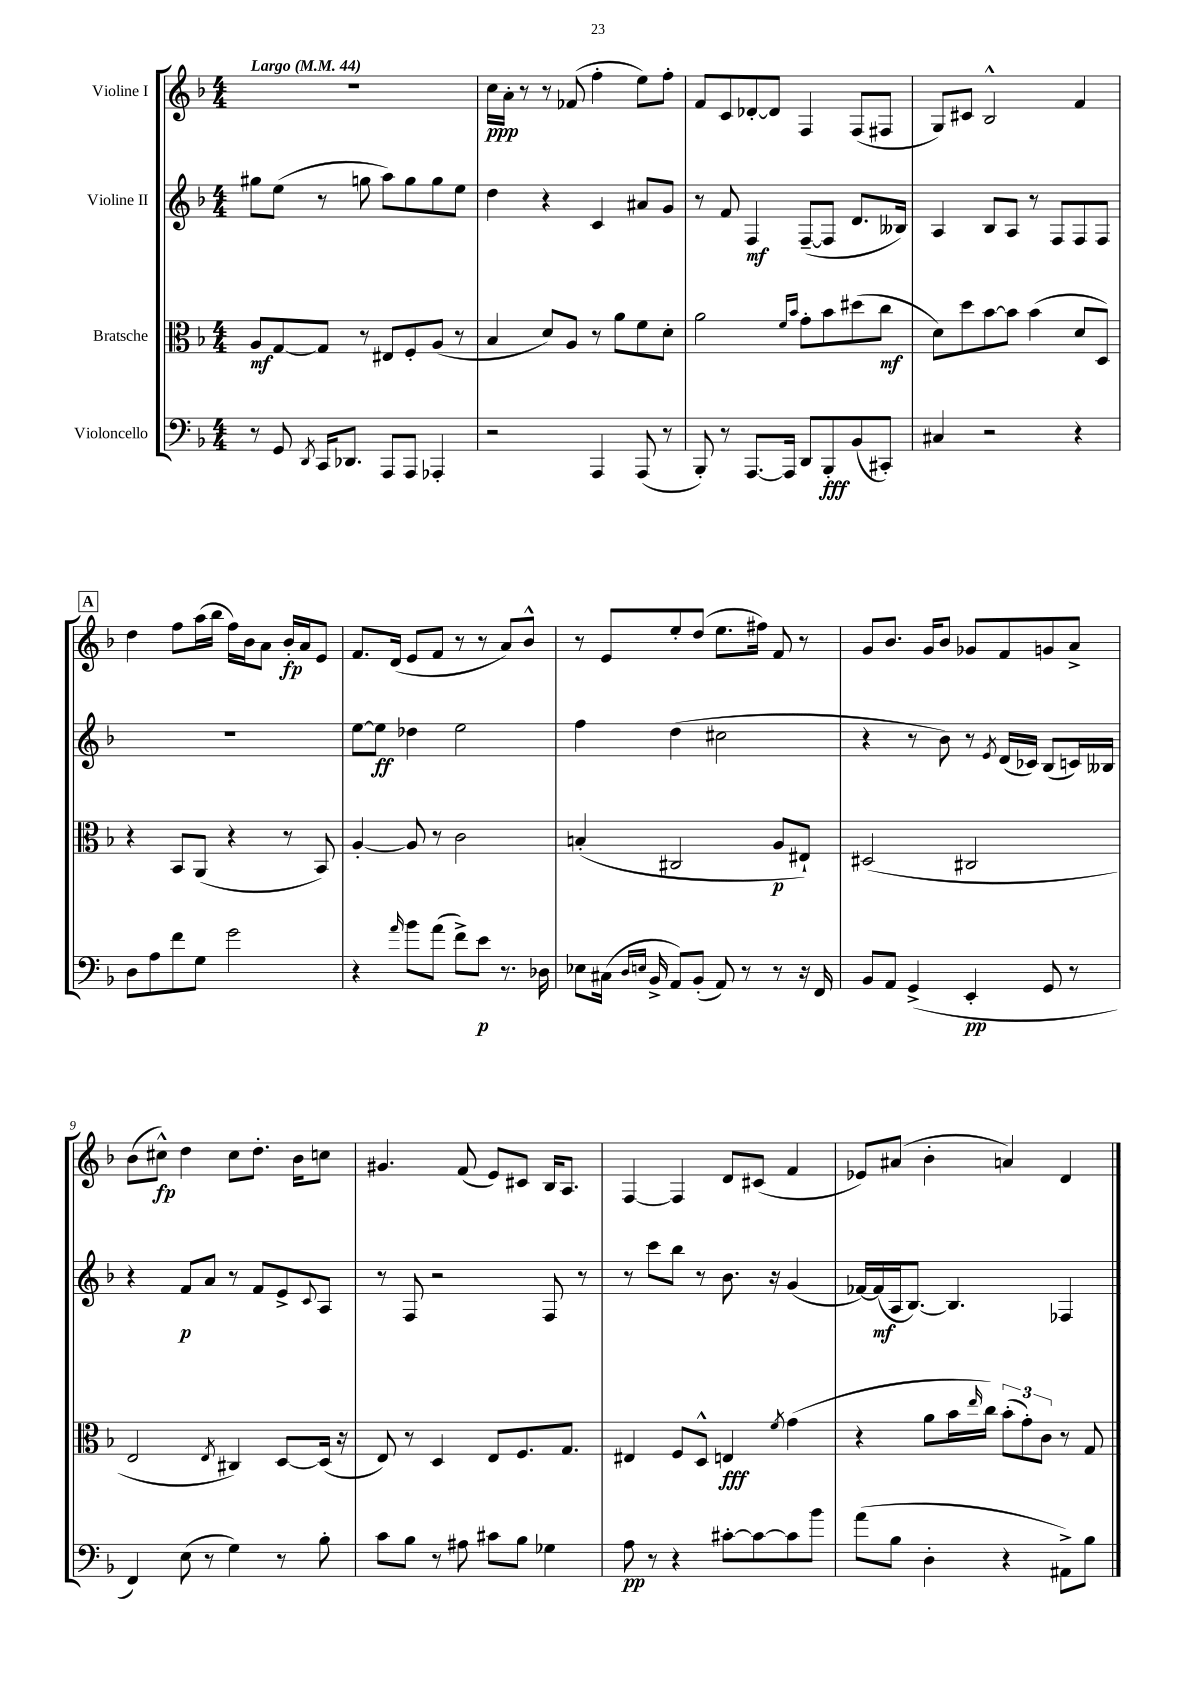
<<
\new StaffGroup <<
\new Staff = "s0" \with { instrumentName = "Violine I" } {
    \clef treble \key f \major \numericTimeSignature \time 4/4 \tempo "Largo" 4 = 44
    R1 |
    c''16\ppp a'16-. r8 r8 fes'8( f''4-. e''8) f''8-. |
    f'8 c'8 des'8~-. des'8 f4 f8( fis8 |
    g8) cis'8 bes2-^ f'4 |
    \mark \markup { \box "A" } d''4 f''8 a''16( bes''16 f''16) bes'16 a'8 bes'16-.\fp a'16 e'8 |
    f'8. d'16( e'8 f'8 r8 r8 a'8) bes'8-^ |
    r8 e'8 e''8-. d''8( e''8. fis''16) f'8 r8 |
    g'8 bes'8. g'16 bes'8 ges'8 f'8 g'8 a'8-> |
    bes'8( cis''8-^\fp) d''4 cis''8 d''8.-. bes'16 c''8 |
    gis'4. f'8( e'8) cis'8 bes16 a8. |
    f4~ f4 d'8 cis'8( f'4 |
    ees'8) ais'8( bes'4-. a'4) d'4 \bar "|." |
}
\new Staff = "s1" \with { instrumentName = "Violine II" } {
    \clef treble \key f \major \numericTimeSignature \time 4/4
    gis''8 e''8( r8 g''8 a''8) g''8 g''8 e''8 |
    d''4 r4 c'4 ais'8 g'8 |
    r8 f'8 f4\mf f8~--( f8 d'8. beses16) |
    a4 bes8 a8 r8 f8 f8 f8 |
    \mark \markup { \box "A" } R1 |
    e''8~ e''8\ff des''4 e''2 |
    f''4 d''4( cis''2 |
    r4 r8 bes'8) r8 \acciaccatura { e'8 } d'16( ces'16) bes8( c'16) beses16 |
    r4 f'8\p a'8 r8 f'8 e'8-> \appoggiatura { c'8 } a8 |
    r8 f8 r2 f8 r8 |
    r8 c'''8 bes''8 r8 bes'8. r16 g'4( |
    fes'16~) fes'16\mf( a16 bes8.~) bes4. fes4 \bar "|." |
}
\new Staff = "s2" \with { instrumentName = "Bratsche" } {
    \clef alto \key f \major \numericTimeSignature \time 4/4
    a8\mf g8~ g8 r8 eis8 f8-. a8( r8 |
    bes4 d'8) a8 r8 a'8 f'8 d'8-. |
    a'2 \grace { f'16 bes'16 } g'8-. bes'8 dis''8( c''8\mf |
    d'8) d''8 bes'8~ bes'8 bes'4( d'8 d8) |
    \mark \markup { \box "A" } r4 bes,8 a,8( r4 r8 bes,8) |
    a4~-. a8 r8 c'2 |
    b4-.( cis2 a8\p eis8-!) |
    dis2( cis2 |
    e2 \acciaccatura { e8 } cis4) d8~ d16( r16 |
    e8) r8 d4 e8 f8. g8. |
    eis4 f8 d8-^ e4\fff \acciaccatura { f'8 } g'4( |
    r4 a'8 bes'16 \grace { e''16 } c''16) \tuplet 3/2 { bes'8-.( g'8-.) c'8 } r8 g8 \bar "|." |
}
\new Staff = "s3" \with { instrumentName = "Violoncello" } {
    \clef bass \key f \major \numericTimeSignature \time 4/4
    r8 g,8 \acciaccatura { d,8 } c,16 des,8. a,,8 a,,8 aes,,4-. |
    r2 a,,4 a,,8( r8 |
    bes,,8-.) r8 a,,8.~ a,,16 d,8 bes,,8-.\fff bes,8( cis,8-.) |
    cis4 r2 r4 |
    \mark \markup { \box "A" } d8 a8 f'8 g8 g'2 |
    r4 \grace { a'16 } bes'8 a'8( f'8->) e'8\p r8. des16 |
    ees8 cis16( \grace { d16 e16 } bes,16-> a,8) bes,8-.( a,8) r8 r8 r16 f,16 |
    bes,8 a,8 g,4->( e,4-.\pp g,8 r8 |
    f,4) e8( r8 g4) r8 bes8-. |
    c'8 bes8 r8 ais8 cis'8 bes8 ges4 |
    a8\pp r8 r4 cis'8~-. cis'8~ cis'8 bes'8 |
    a'8( bes8 d4-. r4 ais,8->) bes8 \bar "|." |
}
>>
>>
